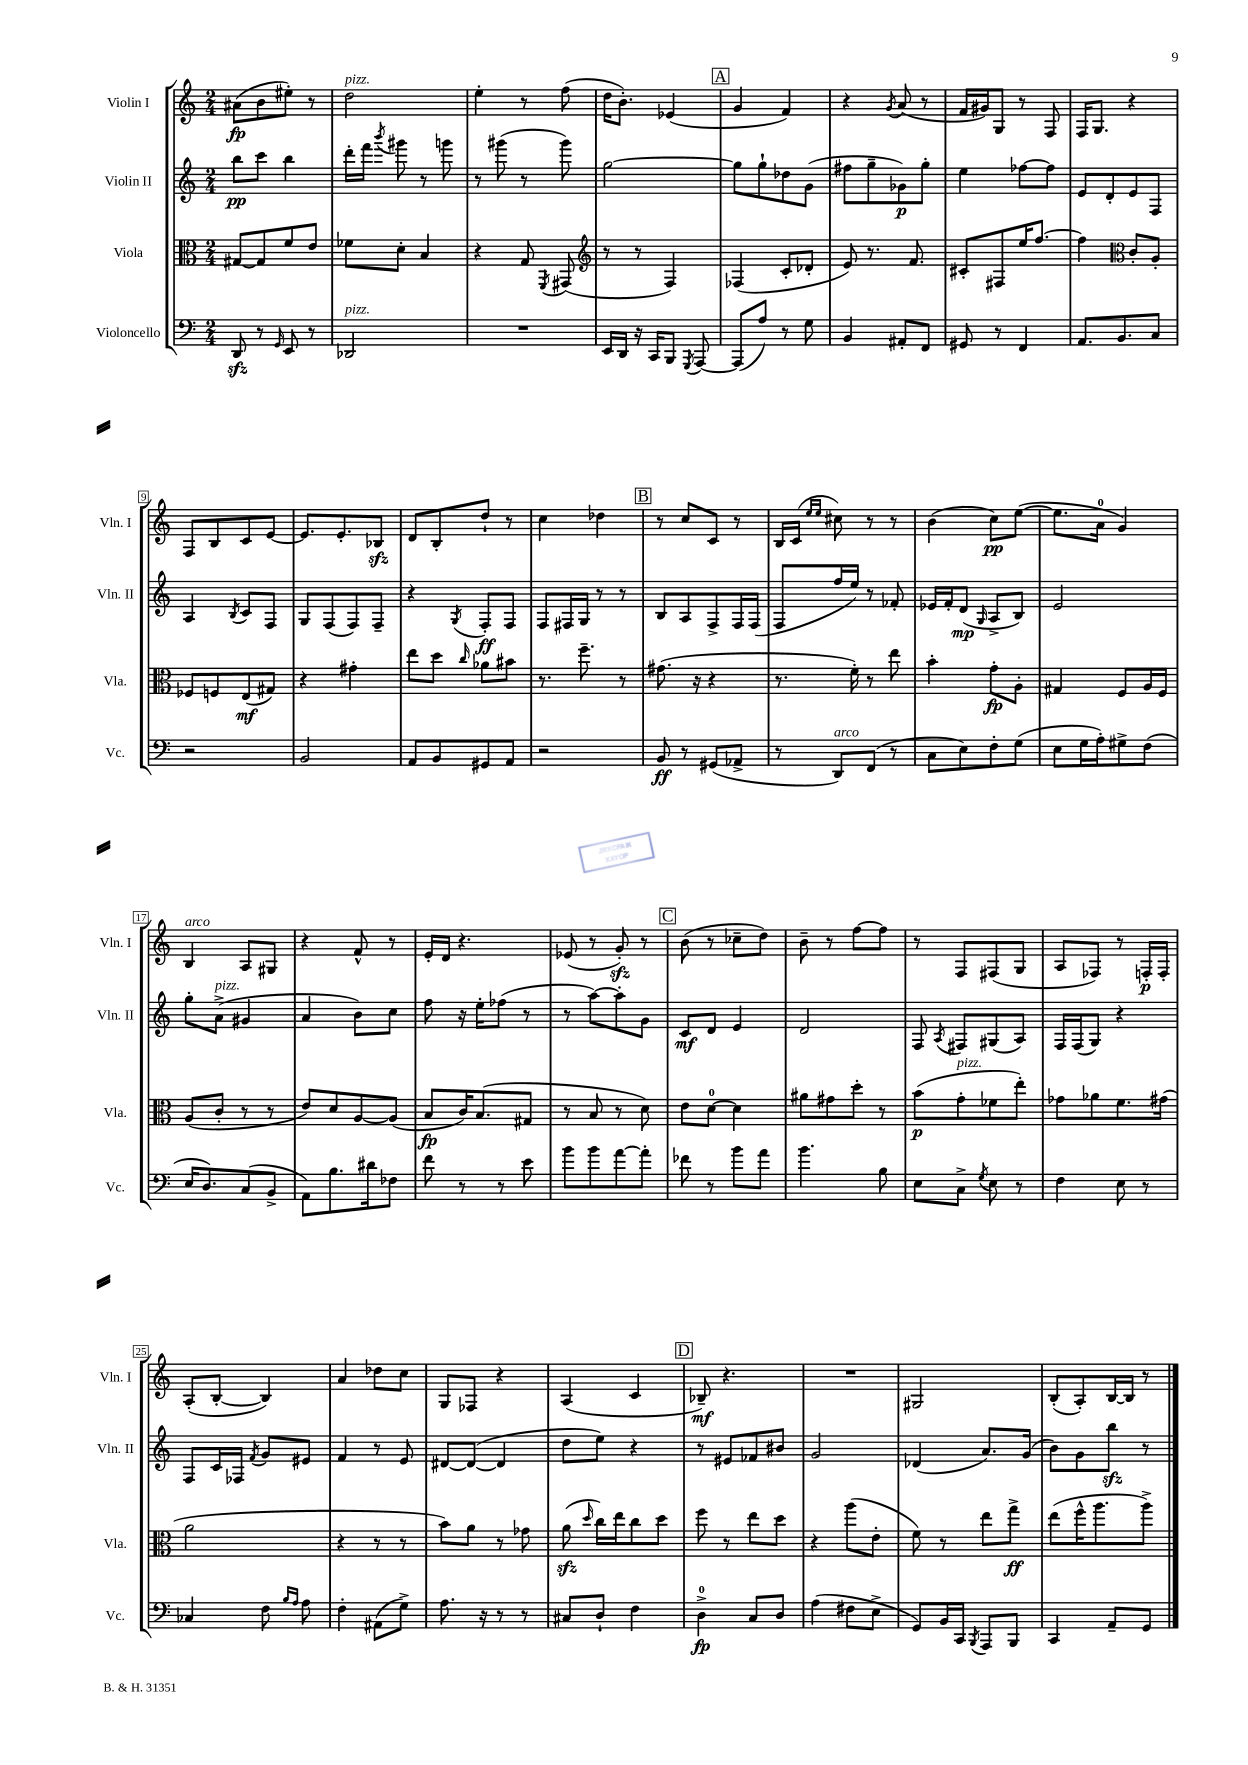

**kern	**kern	**kern	**kern
*staff4	*staff3	*staff2	*staff1
*clefF4	*clefC3	*clefG2	*clefG2
*k[]	*k[]	*k[]	*k[]
*M2/4	*M2/4	*M2/4	*M2/4
8DD	[8G#	8bb	(8a#
8r	8G#]	8ccc	8b
16qqGG	.	.	.
8EE	8f	4bb	8ee#')
8r	8e	.	8r
=	=	=	=
2DD-	8f-	16ddd'	2dd
.	.	16fff	.
.	.	8qbbb	.
.	8d'	8ggg#	.
.	4B	8r	.
.	.	8ggg	.
=	=	=	=
2r	4r	8r	4ee'
.	.	(8ggg#	.
.	8G	8r	8r
.	8qFF	.	.
.	(8GG#	8ggg#)	(8ff
=	=	=	=
*	*clefG2	*	*
16EE	8r	[2gg	16dd
16DD	.	.	8.b')
16r	8r	.	.
16CC	.	.	.
8BBB	4F)	.	(4e-
8qGGG	.	.	.
[8AAA	.	.	.
=	=	=	=
(8AAA]	(4F-	8gg]	4g
8A)	.	8gg`	.
8r	8c'	8dd-	4f)
8G	8d-'	(8g	.
=	=	=	=
4BB	8e)	8ff#	4r
.	8.r	8gg~	.
.	.	.	8qg
8AA#'	.	8g-)	(8a
.	8.f	.	.
8FF	.	8gg'	8r
=	=	=	=
8GG#	8c#'	4ee	16f
.	.	.	16g#)
8r	8F#	.	8G
4FF	16ee	[8ff-	8r
.	[8.ff	.	.
.	.	8ff-]	8F
=	=	=	=
8.AA	4ff]	8e	16F
.	.	.	8.G
.	.	8d'	.
8.BB	.	.	.
*	*clefC3	*	*
.	8c'	8e	4r
8C	8A'	8F	.
=	=	=	=
2r	8F-	4A	8F
.	8F	.	8B
.	.	8qB	.
.	(8E	8c	8c
.	8G#)	8F	[8e
=	=	=	=
2BB	4r	8G	8.e]
.	.	(8F	.
.	.	.	8.e'
.	4g#'	8F)	.
.	.	8F~	8B-
=	=	=	=
8AA	8ee	4r	8d
8BB	8dd	.	8B'
.	16qqcc	8qG	.
8GG#	8a-	8F'	8dd`
8AA	8b#	8F	8r
=	=	=	=
2r	8.r	8F	4cc
.	.	16F#	.
.	8.ff~	16G	.
.	.	8r	4dd-
.	8r	8r	.
=	=	=	=
8BB	(8.g#	8B	8r
8r	.	8A	8cc
.	16r	.	.
(8GG#	4r	8F^	8c
8AA-^	.	16F	8r
.	.	(16F	.
=	=	=	=
8r	8.r	8F	16B
.	.	.	(16c
.	.	.	16qqee
.	.	.	16qqee
8DD)	.	16ff	8cc#)
.	16f')	16ee)	.
(8FF	8r	8r	8r
8r	8ee	8f-'	8r
=	=	=	=
8C	4b'	16e-	(4b
.	.	16f'	.
8E)	.	(8d	.
.	.	16qqG	.
8F'	8g'	8A^	8cc)
(8G	8A'	8B)	([8ee
=	=	=	=
8E	4G#	2e	8.ee]
16G	.	.	.
16A')	.	.	16a
8G#^	8F	.	4g)
(8F	16A	.	.
.	16F	.	.
=	=	=	=
16E	(8A	8gg'	4B
8.D)	.	.	.
.	8c'	(8a^	.
(8C	8r	4g#	8A
8BB^	8r	.	8G#
=	=	=	=
8AA)	8e)	4a	4r
8.B	8d	.	.
.	[8A	8b)	8f^^
16d#	.	.	.
8F-	(8A]	8cc	8r
=	=	=	=
8f	8B	8ff	16e'
.	.	.	16d
8r	16c)	16r	4.r
.	(8.B	16ee'	.
8r	.	(8ff-	.
8e	8G#	8r	.
=	=	=	=
8b	8r	8r	(8e-
8b	8B	[8aa)	8r
[8a	8r	8aa']	8g')
8a']	8d)	8g	8r
=	=	=	=
8f-	8e	8c	(8b
8r	[8d	8d	8r
8b	4d]	4e	8cc-~
8a	.	.	8dd)
=	=	=	=
4.b	8a#	2d	8b~
.	8g#	.	8r
.	8dd'	.	[8ff
8B	8r	.	8ff]
=	=	=	=
8E	(8b	8F	8r
.	.	8qA	.
8C^	8g'	8F#	8F
8qG	.	.	.
8E	8f-	(8G#	(8F#
8r	8ee')	8A)	8G
=	=	=	=
4F	8g-	16F	8A
.	.	(16F	.
.	8a-	8G)	8F-)
8E	8.f	4r	8r
8r	.	.	16F'
.	(16g#	.	16F'
=	=	=	=
4C-	2a	8F	(8A'
.	.	16c	[8B'
.	.	16F-	.
.	.	8qf	.
8F	.	8g	4B])
16qqB	.	.	.
16qqA	.	.	.
8A	.	8e#	.
=	=	=	=
4F'	4r	4f	4a
(8AA#	8r	8r	8dd-
8G^)	8r	8e	8cc
=	=	=	=
8.A	8b)	[8d#	8G
.	8a	(8d#_	8F-
16r	.	.	.
8r	8r	4d#]	4r
8r	8g-	.	.
=	=	=	=
8C#	(8a	8dd	(4A
.	16qqdd	.	.
8D`	16cc)	8ee)	.
.	16ee	.	.
4F	8cc	4r	4c
.	8dd	.	.
=	=	=	=
4D^	8ff	8r	8B-~)
.	8r	8e#	4.r
8C	8ee	8f-	.
8D	8dd	8b#	.
=	=	=	=
(4A	4r	2g	2r
8F#	(8aa	.	.
8E^	8e'	.	.
=	=	=	=
8GG)	8f)	(4d-	2G#
16BB	8r	.	.
16CC	.	.	.
8qBBB	.	.	.
8AAA	8ee	8.a)	.
8BBB	8gg^	.	.
.	.	(16g	.
=	=	=	=
4CC	(8ee	8b)	(8B'
.	16ff^^	8g	8A')
.	8.aa	.	.
8AA~	.	8bb	[16B
.	.	.	16B]
8GG	8aa^)	8r	8r
==	==	==	==
*-	*-	*-	*-
